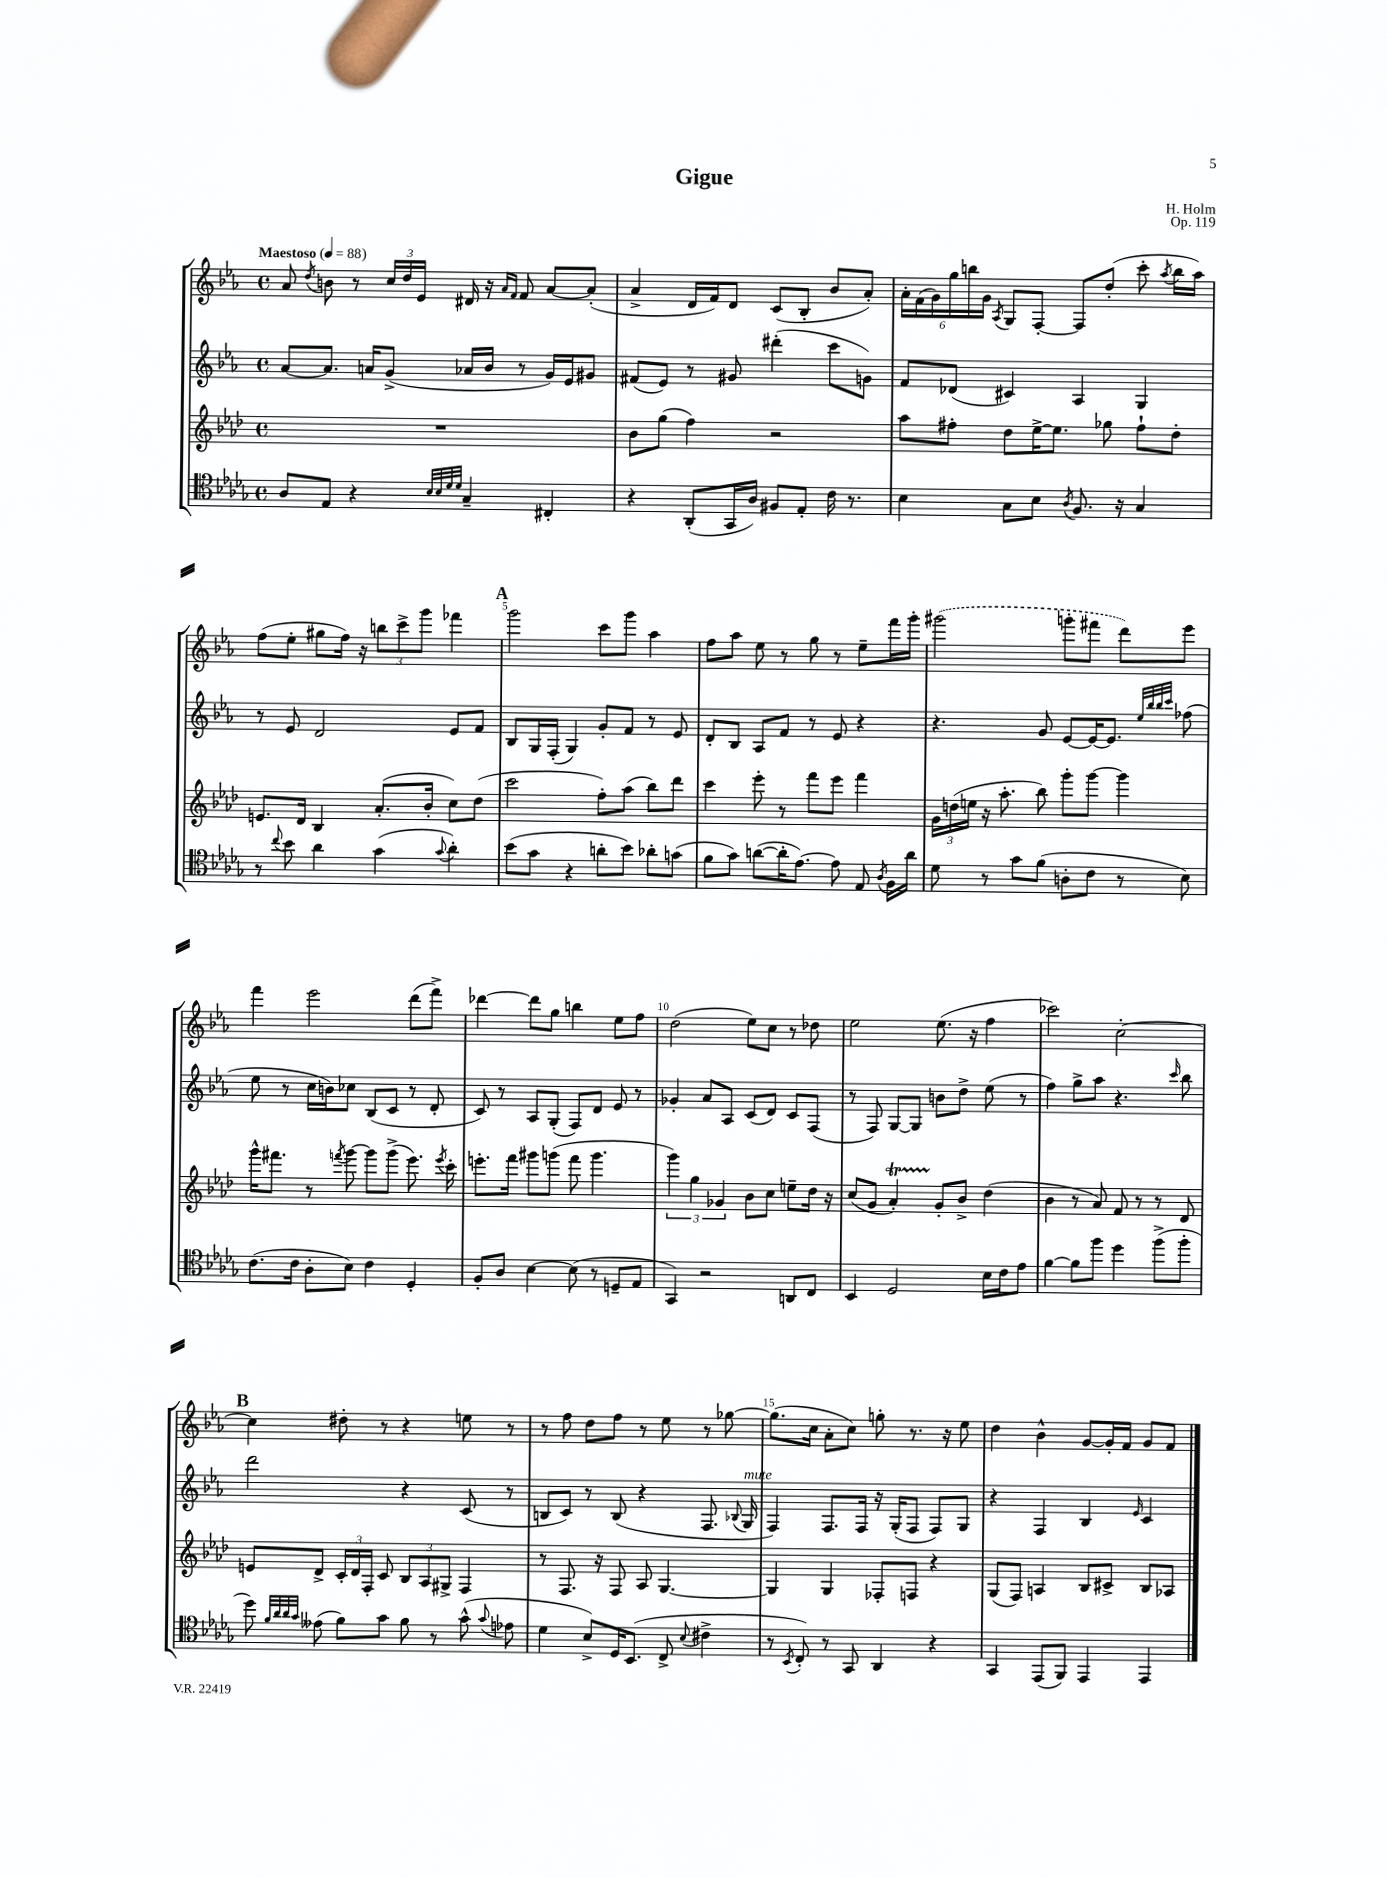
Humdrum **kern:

**kern	**kern	**kern	**kern
*part4	*part3	*part2	*part1
*staff4	*staff3	*staff2	*staff1
*clefC4	*clefG2	*clefG2	*clefG2
*k[b-e-a-d-g-]	*k[b-e-a-d-]	*k[b-e-a-]	*k[b-e-a-]
*M4/4	*M4/4	*M4/4	*M4/4
*met(c)	*met(c)	*met(c)	*met(c)
*MM88	*MM88	*MM88	*MM88
=1	=1	=1	=1
!	!	!	!LO:TX:a:B:t=Maestoso
8A-/L	1r	[8a-/L	8a-/
.	.	.	8qdd/
8E-/J	.	8.a-/J]	8bn\
4r	.	.	8r
.	.	16an/KL	.
.	.	(8g^/J	24cc/LL
.	.	.	24dd/
.	.	.	24e-/JJ
32qqB-/LLL	.	.	.
32qqB-/	.	.	.
32qqd-/	.	.	.
32qqd-/JJJ	.	.	.
4G-~/	.	16a-X/LL	16d#X/
.	.	16b-/JJ	16r
.	.	.	16qqa-/LL
.	.	.	16qqf/JJ
.	.	8r	8f/
4C#X'/	.	16g/LL)	[8a-/L
.	.	16e-/J	.
.	.	8g#X/J	(8a-'/J]
=2	=2	=2	=2
4r	8b-\L	(8f#X/L	4a-^/
.	(8gg\J	8e-/J)	.
(8AA-'/L	4ff\)	8r	16d/LL
.	.	.	16f/J)
16GG-/L	.	8g#X/	8d/J
16A-/JJ)	.	.	.
8F#X/L	2r	(4ddd#X'\	(8c/L
8E-'/J	.	.	8B-'/J
16c\	.	8ccc\L	8b-/L
8.r	.	.	.
.	.	8gn\J)	8a-'/J)
=3	=3	=3	=3
4B-\	8aa-\L	8f/L	24a-'\LL
.	.	.	(24f\
.	.	.	24g\)
.	8ff#X'\J	(8d-X/J	24gg\
.	.	.	24bbn\
.	.	.	24g\JJ
.	.	.	8qA-/
8G-\L	8dd-\L	4c#X/)	8G/L
8B-\J	[16ee-^\K	.	[8F'/J
.	8.ee-\J]	.	.
8qA-/	.	.	.
8.F/	.	4A-/	8F/L]
.	8gg-X\	.	(8dd'/J
16r	.	.	.
4G-/	8ff#`\L	4G/	8ccc'\
.	.	.	8qaa-/
.	8dd-'\J	.	16bb\LL
.	.	.	16aa-\JJ)
!!LO:LB:g=z
=4	=4	=4	=4
8r	8.en/L	8r	(8ff\L
8qqcc/	.	.	.
8b-\	.	8e-/	8ee-'\J
.	16d-/Jk	.	.
4a-\	4B-/	2d/	8gg#X\L
.	.	.	16ff\Jk)
.	.	.	16r
(4g-\	(8.a-'/L	.	12bbn\L
.	.	.	12ccc^\
.	.	.	12ggg\J
.	16b-'/Jk	.	.
8qqg-/	.	.	.
4a-'\)	8cc\L)	8e-/L	4fff-X\
.	(8dd-\J	8f/J	.
!!LO:REH:place=s1:t=A
=5	=5	=5	=5
(8b-\L	2ccc\	8B-/L	2ggg\
8g-\J	.	16G/L	.
.	.	(16F'/JJ	.
4r	.	4G/)	.
8an'\L	8ff'\L)	8g'/L	8ccc\L
8b-\J)	(8aa-\J	8f/J	8ggg\J
8a-X'\L	8bb-\L)	8r	4aa-\
(8gn\J	8ddd-\J	8e-/	.
=6	=6	=6	=6
8f\L	4ccc\	8d'/L	8ff\L
8g-\J)	.	8B-/J	8aa-\J
([8an\L	8eee-'\	8A-/L	8ee-\
16a'\K]	8r	8f/J	8r
[8.e-\J)	.	.	.
.	8fff\L	8r	8gg\
8e-\]	8eee-\J	8e-/	8r
8E-/	4fff\	4r	8ee-~\L
8qA-/	.	.	.
16F\LL	.	.	16fff\L
16a\JJ	.	.	16ggg'\JJ
=7	=7	=7	=7
8d-\	24g\LL	4.r	(2ggg#X\
.	(24ddn\	.	.
.	24een\JJ	.	.
8r	16r	.	.
.	8.aa-'\	.	.
8g-\L	.	.	.
(8f\J	8bb-\)	8g/	.
8An'\L	8ggg'\L	[8e-/L	8gggn'\L
8c\J	[8ggg\J	16e-/K_	8fff#X\J
.	.	8.e-/J]	.
8r	4ggg\]	.	8ddd\L)
.	.	32qqee-/LLL	.
.	.	32qqbb-/	.
.	.	32qqbb-/	.
.	.	32qqccc/JJJ	.
8B-\)	.	(8ff-X\	8eee-\J
!!LO:LB:g=z
=8	=8	=8	=8
(8.c\L	16ggg^^\KL	8ee-\	4fff\
.	8.fff#X\J	.	.
.	.	8r	.
16c\Jk	.	.	.
8A-'\L	8r	16cc\LL	2eee-\
.	.	16bn\J)	.
.	8qfffn/	.	.
8B-\J)	[8ggg\	8cc-X\J	.
4c\	8ggg\L]	(8B-/L	.
.	(8ggg^\J	8c/J	.
4D-'/	8.eee-\)	8r	(8ddd\L
.	.	8d'/	8fff^\J)
.	8qeee-/	.	.
.	16ccc'\	.	.
=9	=9	=9	=9
8F'/L	8.eeen'\L	8c/)	[4ddd-X\
8A-/J	.	8r	.
.	16fff\Jk	.	.
[4B-\	8ggg#X\L	8A-/L	8ddd-\L]
.	(8gggn\J	(8G'/J	8gg\J
(8B-\]	8fff\	8F/L)	4bbn\
8r	4.ggg\	8d/J	.
8Dn~/L	.	8e-/	8ee-\L
8E-/J	.	8r	8ff\J
=10	=10	=10	=10
4GG-/)	6ggg\)	4g-X'/	(2dd\
.	6gg\	.	.
2r	.	8a-/L	.
.	6g-X/	.	.
.	.	8A-/J	.
.	8b-\L	(8c/L	8ee-\L)
.	8cc\J	8d/J)	8cc\J
8AAn/L	8een~\L	8c/L	8r
8C/J	16dd-\Jk	(8F/J	8dd-X\
.	16r	.	.
=11	=11	=11	=11
4BB-/	(8cc/L	8r	2ee-\
.	8g/J	8F/)	.
2D-/	4a-T'/)	[8G/L	.
.	.	8G/J]	.
.	8g'/L	8bn\L	(8.ee-\
.	8b-^/J	8dd^\J	.
.	.	.	16r
16B-\LL	(4dd-\	(8ee-\	4ff\
16c\J	.	.	.
8e-\J	.	8r	.
=12	=12	=12	=12
[4f\	4b-\	4ff\)	2ccc-X\)
8f\L]	8r	8gg^\L	.
8ff\J	8a-/)	8aa-\J	.
4dd-\	8f/	4.r	[2cc'\
.	8r	.	.
(8ff^\L	8r	.	.
.	.	16qqccc/	.
8ff'\J	8d-/	8bb-\	.
!!LO:LB:g=z
!!LO:REH:place=s1:t=B
=13	=13	=13	=13
8dd-\)	8en/L	2ddd\	4cc\]
32qqf/LLL	.	.	.
32qqa-/	.	.	.
32qqa-/	.	.	.
32qqg-/JJJ	.	.	.
(8e--X\	8d-^/J	.	.
8f\L)	24c'/LL	.	8dd#X'\
.	24d-/	.	.
.	24F'/JJ	.	.
8g-\J	8c/	.	8r
8f\	12B-/L	4r	4r
.	12A-/	.	.
8r	.	.	.
.	12G#X^/J	.	.
(8g-^^\	4F/	(8c/	8een\
8qqg-/	.	.	.
8e-X\	.	8r	8r
=14	=14	=14	=14
4d-\	8r	8Bn/L	8r
.	8.F/	8c/J)	8ff\
8B-^/L)	.	8r	8dd\L
.	16r	.	.
16D-/K	8F/	(8B/	8ff\J
(8.BB-/J	.	.	.
.	8A-/	4r	8r
8C^/	[4.G/	.	8ee-\
8qqB-/	.	.	.
4c#X^\	.	8.F/	8r
.	.	.	[8gg-X\
.	.	8qqB-X/	.
!	!	!LO:TX:a:i:t=mute	!
.	.	16G/	.
=15	=15	=15	=15
8r	4G/]	4F/)	(8.gg-\L]
8qBB-/	.	.	.
8C'/)	.	.	.
.	.	.	16cc\Jk
8r	4G/	8.F/L	8a-'\L
8GG-/	.	.	8cc\J)
.	.	16F/Jk	.
4AA-/	8F-X'/L	16r	8ggn'\
.	.	(16G'/KL	.
.	8Fn/J	8F/J	8.r
4r	4r	8F/L)	.
.	.	.	16r
.	.	8G/J	8ee-\
=16	=16	=16	=16
4GG-/	(8G/L	4r	4dd\
.	8F/J)	.	.
(8EE-/L	4An/	4F/	4b-^^\
8FF/J)	.	.	.
4EE-/	8B-/L	4B-/	[8g/L
.	8c#X^/J	.	16g'/L]
.	.	.	16f/JJ
.	.	16qqe-/	.
4EE-/	8B-/L	4c/	8g/L
.	8A-X/J	.	8f/J
==	==	==	==
*-	*-	*-	*-
